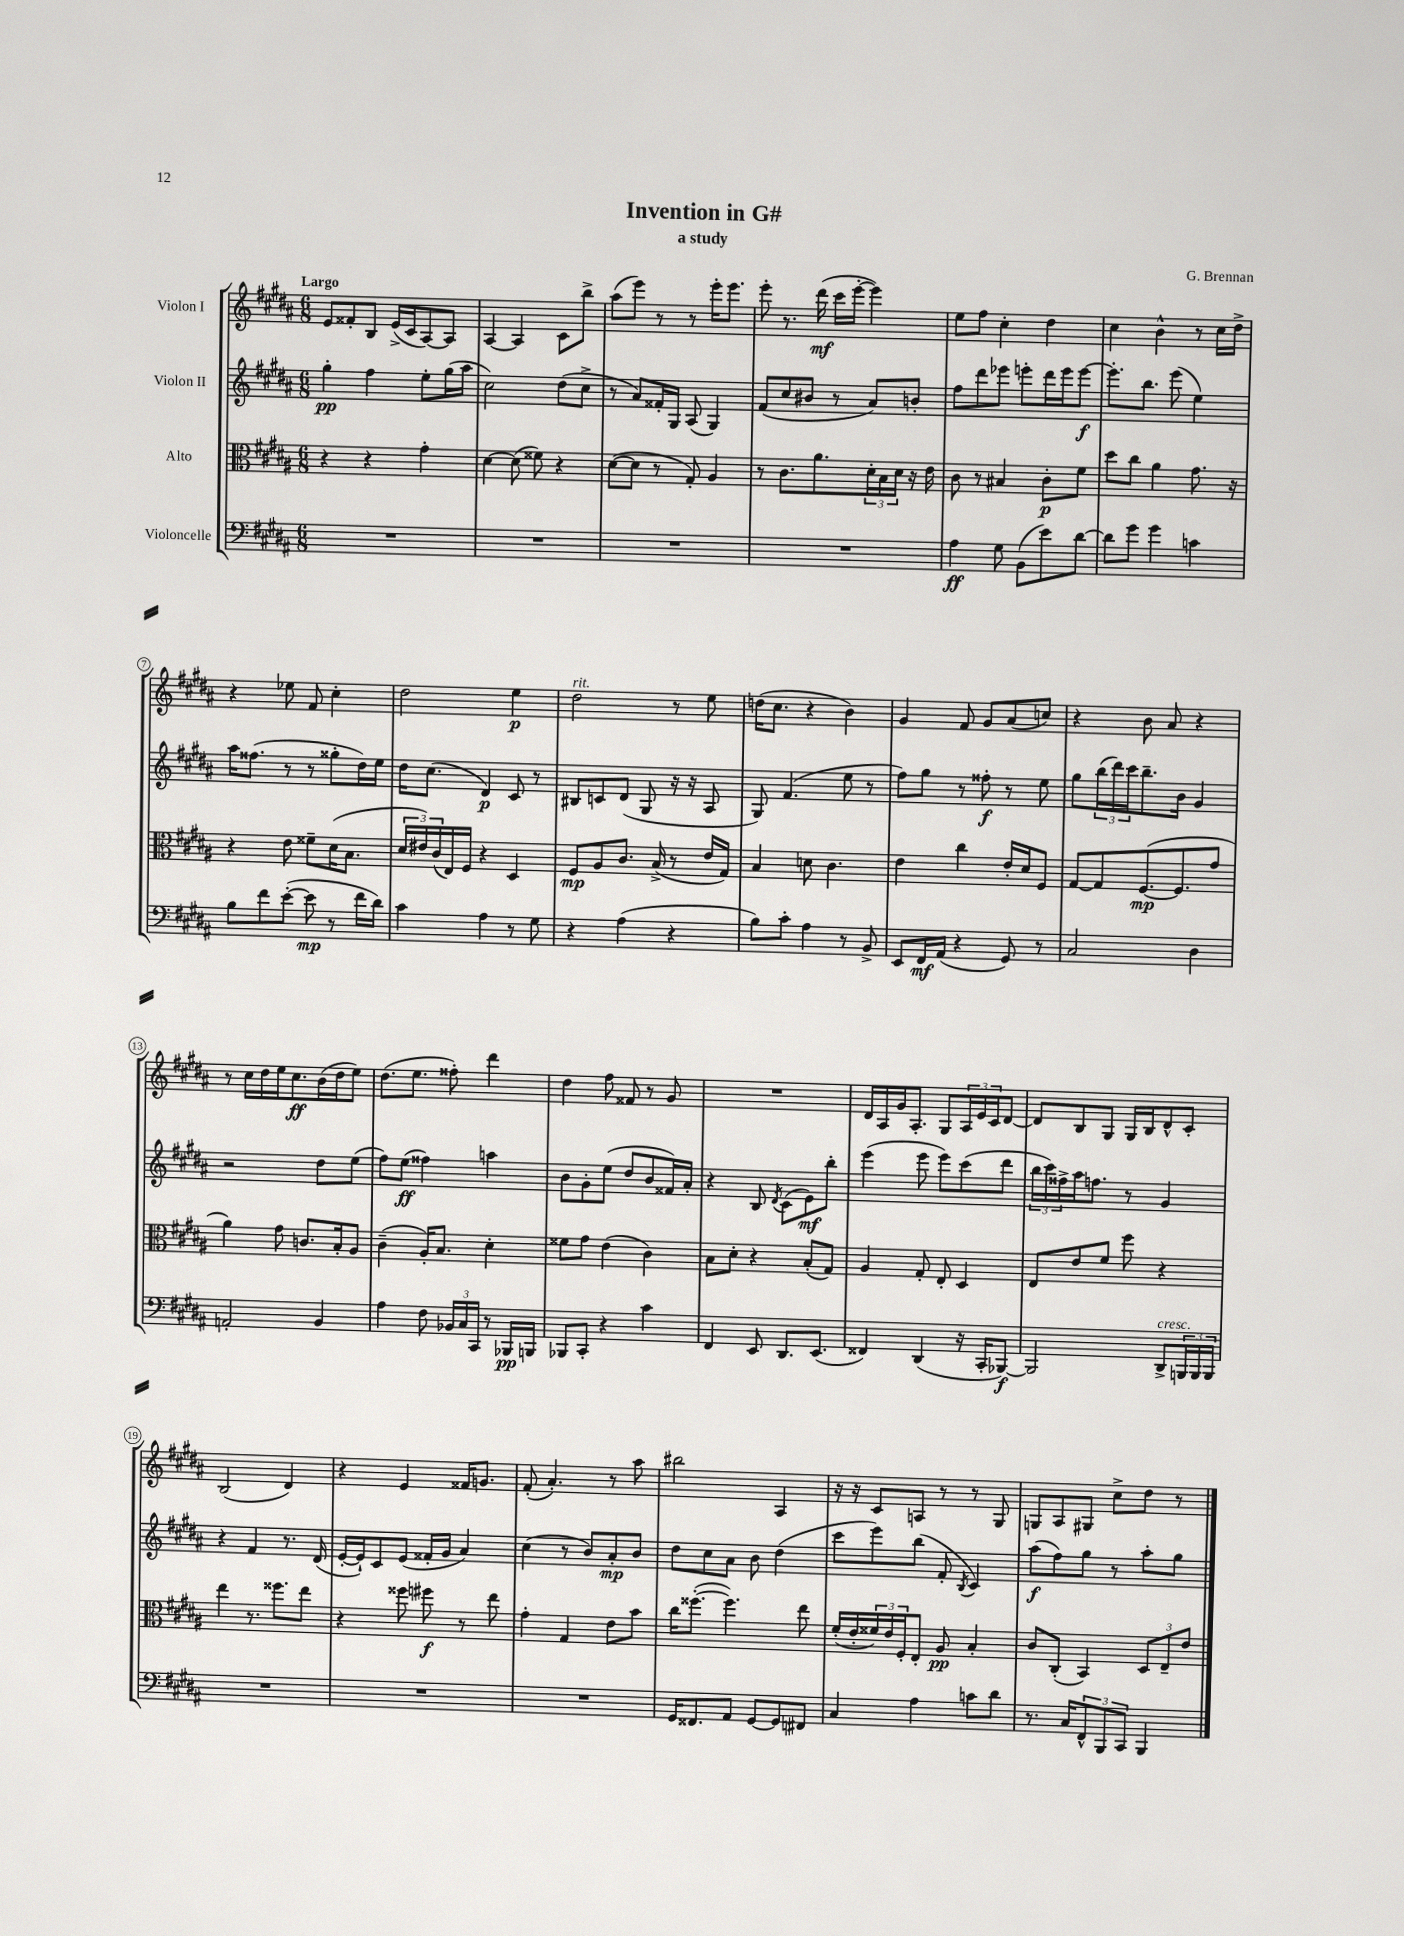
\header { title = "Invention in G#" composer = "G. Brennan" subtitle = "a study" }
<<
\new StaffGroup <<
\new Staff = "s0" \with { instrumentName = "Violon I" } {
    \clef treble \key b \major \numericTimeSignature \time 6/8 \tempo "Largo"
    e'8 fisis'8-. b8 e'16->( cis'16 ais8~) ais8 |
    ais4~ ais4 cis'8 b''8-> |
    ais''8( e'''8) r8 r8 e'''16-. e'''8. |
    e'''8-. r8. dis'''16\mf( cis'''16 e'''16~-. e'''4) |
    e''8 fis''8 cis''4-. dis''4 |
    cis''4 b'4-^ r8 cis''16 dis''16-> |
    r4 ees''8 fis'8 cis''4-. |
    dis''2 e''4\p |
    dis''2^\markup { \italic "rit." } r8 e''8 |
    d''16( cis''8. r4 b'4) |
    gis'4 fis'8 gis'8 ais'8( c''8) |
    r4 b'8 ais'8 r4 |
    r8 cis''16 dis''16 e''16 cis''8.\ff b'16( dis''16 e''8) |
    dis''8.( e''8. fisis''8-.) dis'''4 |
    dis''4 fis''8 fisis'8 r8 gis'8 |
    R2. |
    dis'16 ais16 gis'16 ais8.-. gis8 \tuplet 3/2 { ais16 e'16 cis'16 } dis'8~ |
    dis'8 b8 gis8 gis16 b16 dis'8-^ cis'8-. |
    b2( dis'4) |
    r4 e'4 fisis'16 g'8. |
    fis'8-.( ais'4.-.) r8 ais''8 |
    bis''2 ais4 |
    r16 r16 cis'8 a8 r8 r8 gis8 |
    g8 ais8 gis8 cis''8-> dis''8 r8 \bar "|." |
}
\new Staff = "s1" \with { instrumentName = "Violon II" } {
    \clef treble \key b \major \numericTimeSignature \time 6/8
    gis''4-.\pp fis''4 e''8-. gis''16( ais''16 |
    cis''2) dis''8( cis''8-> |
    r8 ais'8) fisis'16-. gis16 ais8( gis4) |
    fis'8( cis''8 bis'8 r8 ais'8) b'8-. |
    fis''8 dis'''8 ees'''8 e'''8-. dis'''16 e'''16 e'''8~\f |
    e'''8.-. b''8. e'''8( e''4) |
    ais''16 fisis''8.( r8 r8 gisis''8-. dis''16) e''16 |
    dis''16 cis''8.( dis'4\p) cis'8 r8 |
    bis8 c'8 dis'8( gis8 r16 r16 ais8 |
    gis8) fis'4.( e''8 r8 |
    fis''8) gis''8 r8 fisis''8-.\f r8 e''8 |
    gis''8 \tuplet 3/2 { b''16( dis'''16) cis'''16 } b''8.-- b'16 gis'4 |
    r2 dis''8 e''8( |
    fis''8) e''8\ff( fisis''4) a''4 |
    b'8 gis'8-. e''8( dis''8 b'8 fisis'16) ais'16-. |
    r4 b8 \acciaccatura { dis'8 } cis'8( e'8\mf) b''8-. |
    e'''4( e'''8 e'''8) cis'''8( dis'''8 |
    \tuplet 3/2 { b''16 cis'''16) fisis''16-> } ais''16 f''8. r8 gis'4 |
    r4 fis'4 r8. dis'16( |
    e'16~-. e'16-!) cis'8 e'8( fisis'16-. gis'16 ais'4) |
    cis''4( r8 b'8) ais'8-.\mp b'8 |
    dis''8 cis''8 ais'8 b'8 dis''4( |
    cis'''8 e'''8) b''8( fis'8-. \acciaccatura { b8 } cis'4) |
    ais''8\f( fis''8) gis''8 r8 ais''8-. gis''8 \bar "|." |
}
\new Staff = "s2" \with { instrumentName = "Alto" } {
    \clef alto \key b \major \numericTimeSignature \time 6/8
    r4 r4 gis'4-. |
    dis'4~ dis'8( fisis'8) r4 |
    dis'8~( dis'8 r8 gis8-.) ais4 |
    r8 cis'8. ais'8. \tuplet 3/2 { dis'16-. b16 dis'16 } r16 e'16 |
    cis'8 r8 bis4 cis'8-.\p fis'8 |
    dis''8 cis''8 ais'4 gis'8. r16 |
    r4 e'8 fisis'8-- dis'16( b8. |
    \tuplet 3/2 { dis'16 eis'16) cis'16( } e16) fis16 r4 dis4 |
    fis8\mp ais8 cis'8. b16->( r8 e'16 gis16) |
    b4 d'8 cis'4. |
    e'4 cis''4 e'16-. dis'16 fis8 |
    gis8~ gis8 fis8.~\mp( fis8. gis'8 |
    ais'4) gis'8 c'8. b16-. ais8 |
    cis'4--( ais16-.) b8. dis'4-. |
    fisis'8 gis'8 e'4( cis'4) |
    b8 dis'8-. r4 b8-.( gis8) |
    ais4 gis8-. e8-. dis4 |
    e8 e'8 fis'8 fis''8 r4 |
    e''4 r8. fisis''8. e''8 |
    r4 fisis''8 fis''8\f r8 e''8 |
    gis'4-. gis4 e'8 b'8 |
    cis''16 fisis''8.~-.( fisis''4.) e''8 |
    fis'16-.( e'16-. \tuplet 3/2 { fisis'16) e'16 fis16-. } e8-. ais8\pp b4-. |
    cis'8 cis8-.( b,4) \tuplet 3/2 { dis8 e8-- e'8 } \bar "|." |
}
\new Staff = "s3" \with { instrumentName = "Violoncelle" } {
    \clef bass \key b \major \numericTimeSignature \time 6/8
    R2. |
    R2. |
    R2. |
    R2. |
    ais4\ff gis8 b,8( e'8) dis'8~ |
    dis'8 gis'8 gis'4 c'4 |
    b8 fis'8 e'8~-.( e'8\mp r8 fis'16 dis'16) |
    cis'4 ais4 r8 gis8 |
    r4 ais4( r4 |
    b8) cis'8-. ais4 r8 b,8-> |
    e,8 fis,16\mf ais,16( r4 gis,8) r8 |
    cis2 dis4 |
    a,2-. b,4 |
    ais4 fis8 \tuplet 3/2 { bes,16 cis16 cis,16 } r8 bes,,16\pp b,,16 |
    bes,,8 cis,8-. r4 cis'4 |
    fis,4 e,8 dis,8. e,8.( |
    fisis,4) dis,4( r16 cis,16-. bes,,8~\f) |
    bes,,2 dis,8->^\markup { \italic "cresc." } \tuplet 3/2 { b,,16 b,,16 b,,16 } |
    R2. |
    R2. |
    R2. |
    gis,16 fisis,8. ais,8 gis,8~ gis,8 fis,8 |
    cis4 ais4 c'8 dis'8 |
    r8. cis16 \tuplet 3/2 { fis,8-^ b,,8 cis,8 } b,,4 \bar "|." |
}
>>
>>
\layout { \context { \Score \override BarNumber.stencil = #(make-stencil-circler 0.1 0.3 ly:text-interface::print) } }
